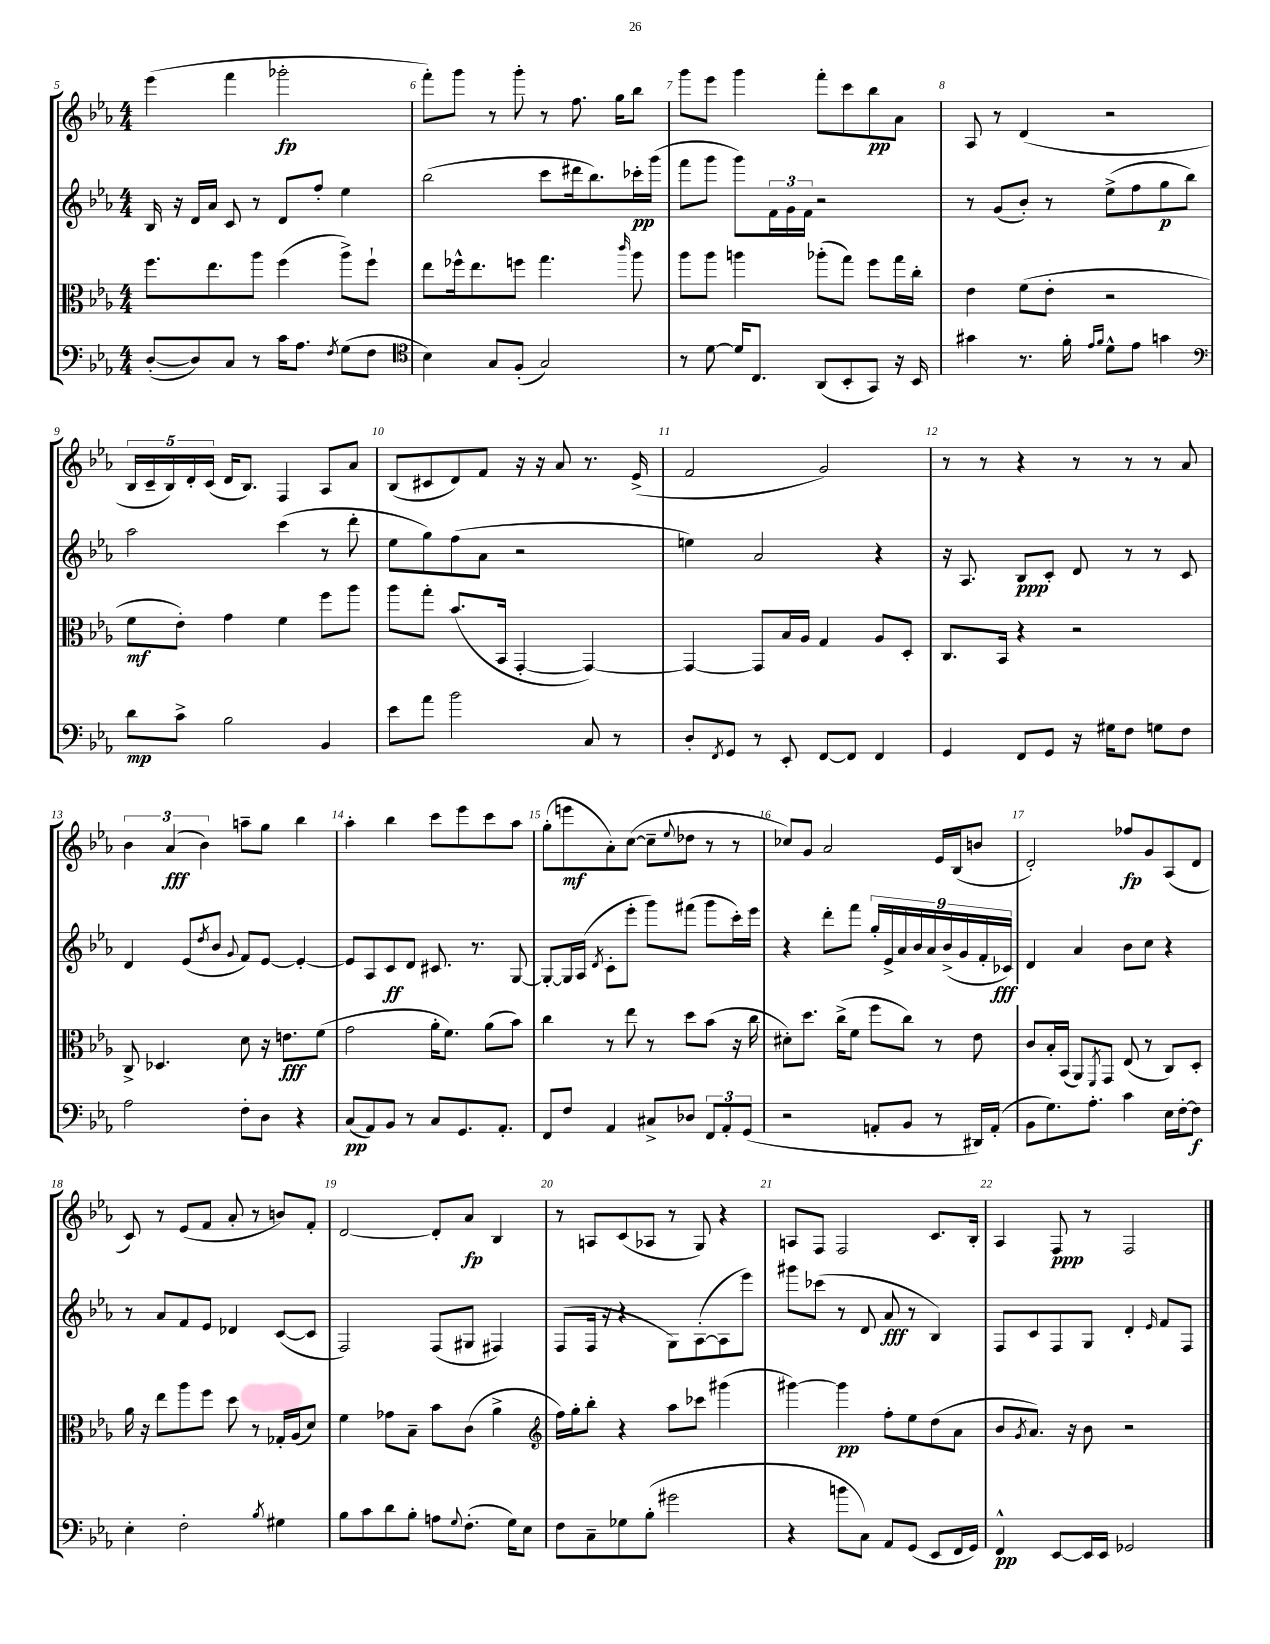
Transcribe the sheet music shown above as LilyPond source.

<<
\new StaffGroup <<
\new Staff = "s0" {
    \clef treble \key ees \major \numericTimeSignature \time 4/4
    ees'''4( f'''4 ges'''2-.\fp |
    f'''8-.) g'''8 r8 g'''8-. r8 f''8. g''16 bes''8 |
    g'''8 ees'''8 g'''4 f'''8-. c'''8 bes''8\pp aes'8 |
    aes8 r8 d'4( r2 |
    \tuplet 5/4 { bes16 c'16-- bes16) d'16-. c'16( } d'16 bes8.) f4 aes8 aes'8 |
    bes8( cis'8 d'8) f'8 r16 r16 aes'8 r8. ees'16->( |
    f'2 g'2) |
    r8 r8 r4 r8 r8 r8 aes'8 |
    \tuplet 3/2 { bes'4 aes'4\fff( bes'4) } a''8-- g''8 bes''4 |
    aes''4-. bes''4 c'''8 ees'''8 c'''8 aes''8 |
    g''8-.( e'''8\mf aes'8-.) c''8~( c''8-- \appoggiatura { ees''8 } des''8 r8 r8 |
    ces''8) g'8 aes'2 ees'16 bes16( b'8 |
    d'2-.) fes''8\fp g'8 aes8( d'8 |
    c'8) r8 ees'8( f'8 aes'8-. r8 b'8) f'8-. |
    d'2~ d'8-. aes'8\fp bes4 |
    r8 a8 c'8( aes8 r8 g8) r4 |
    a8 f8 f2 c'8. bes16-. |
    aes4 f8\ppp r8 f2 \bar "|." |
}
\new Staff = "s1" {
    \clef treble \key ees \major \numericTimeSignature \time 4/4
    bes16 r16 d'16 aes'16 c'8 r8 d'8 f''8-. ees''4 |
    bes''2( c'''8 dis'''16 bes''8.) ces'''16-.\pp g'''16( |
    f'''8 g'''8 g'''8) \tuplet 3/2 { f'16 g'16 f'16 } r2 |
    r8 g'8( bes'8-.) r8 ees''8->( f''8 g''8\p bes''8) |
    aes''2 c'''4( r8 d'''8-. |
    ees''8 g''8) f''8( aes'8 r2 |
    e''4) aes'2 r4 |
    r16 aes8. bes8\ppp c'8-. d'8 r8 r8 c'8 |
    d'4 ees'8( \acciaccatura { d''8 } bes'8 \appoggiatura { g'8 } f'8) ees'8~ ees'4~-. |
    ees'8 aes8 c'8\ff d'8 cis'8. r8. g8~ |
    g8~-. g16 aes16( \acciaccatura { d'8 } c'8-. ees'''8-. g'''8) fis'''8( g'''8 c'''16-.) ees'''16 |
    r4 d'''8-. f'''8 \tuplet 9/8 { g''16-. ees'16-> aes'16 bes'16 aes'16 bes'16->( g'16 f'16-. ces'16\fff) } |
    d'4 aes'4 bes'8 c''8 r4 |
    r8 aes'8 f'8 ees'8 des'4 c'8~( c'8 |
    f2) f8( gis8 fis4) |
    f8( f16 r16 r4 g8) aes8~-.( aes8 ees'''8) |
    gis'''8 ces'''8( r8 d'8 aes'8\fff r8 bes4) |
    f8 c'8 f8 g8 d'4-. \grace { ees'16 } f'8 f8 \bar "|." |
}
\new Staff = "s2" {
    \clef alto \key ees \major \numericTimeSignature \time 4/4
    f''8. ees''8. aes''8 f''4( aes''8->) f''8-! |
    ees''8 fes''16-^ ees''8. f''8 g''4. \grace { c'''16 } aes''8 |
    aes''8 aes''8 a''4 aes''8-.( g''8) f''8 g''16 c''16-. |
    ees'4 f'8( ees'8-. r2 |
    f'8\mf ees'8-.) g'4 f'4 f''8 aes''8 |
    aes''8 g''8-. bes'8.( bes,16 g,4~-. g,4~) |
    g,4~ g,8 bes16 aes16 g4 aes8 d8-. |
    c8. bes,16 r4 r2 |
    c8-> des4. d'8 r16 e'8.\fff f'8( |
    g'2 aes'16-. f'8.) aes'8( bes'8) |
    c''4 r8 ees''8 r8 d''8 bes'8( r16 c''16 |
    dis'8-.) d''8. c''16->( f'8 f''8 c''8) r8 ees'8 |
    c'8 bes16-. bes,16( aes,8) \acciaccatura { f,8 } g,8 ees8( r8 c8) d8-. |
    aes'16 r16 ees''8 aes''8 f''8 d''8 r8 ges16-. aes16( d'8) |
    f'4 ges'8 bes8-- bes'8 c'8( aes'4-> |
    \clef treble f''16) g''16-. bes''8-. r4 aes''8 ces'''8 gis'''4( |
    gis'''4~) gis'''4\pp f''8-. ees''8 d''8( aes'8 |
    bes'8 \acciaccatura { g'8 } aes'8.) r16 bes'8 r2 \bar "|." |
}
\new Staff = "s3" {
    \clef bass \key ees \major \numericTimeSignature \time 4/4
    d8~-.( d8) c8 r8 c'16 aes8. \acciaccatura { f8 } g8( f8 |
    \clef tenor bes4) g8 f8-.( g2) |
    r8 d'8~ d'16 c8. aes,8( bes,8-. g,8) r16 bes,16 |
    gis'4 r8. f'16-. \grace { ees'16 f'16 } d'8-^ ees'8 g'4 |
    \clef bass d'8\mp c'8-> bes2 bes,4 |
    ees'8 aes'8 bes'2 c8 r8 |
    d8-. \acciaccatura { f,8 } g,8 r8 ees,8-. f,8~ f,8 f,4 |
    g,4 f,8 g,8 r16 gis16 f8 g8 f8 |
    aes2 f8-. d8 r4 |
    c8\pp( aes,8) bes,8 r8 c8 g,8. aes,8.-. |
    f,8 f8 aes,4 cis8-> des8 \tuplet 3/2 { f,8 aes,8-. g,8( } |
    r2 a,8-. bes,8 r8 dis,16) a,16-.( |
    bes,8 g8.) aes8.-. c'4 ees16 f16~-. f8\f |
    ees4-. f2-. \acciaccatura { bes8 } gis4 |
    bes8 c'8 d'8 bes8-. a8 \appoggiatura { g8 } f8.-.( g16) ees8 |
    f8 c8-- ges8 bes8-.( gis'2 |
    r4 b'8 c8) aes,8 g,8( ees,8 f,16 g,16) |
    f,4-^\pp ees,8~ ees,16 ees,16 ges,2 \bar "|." |
}
>>
>>
\layout { \context { \Score currentBarNumber = #5 \override BarNumber.break-visibility = ##(#f #t #t) barNumberVisibility = #all-bar-numbers-visible } }
